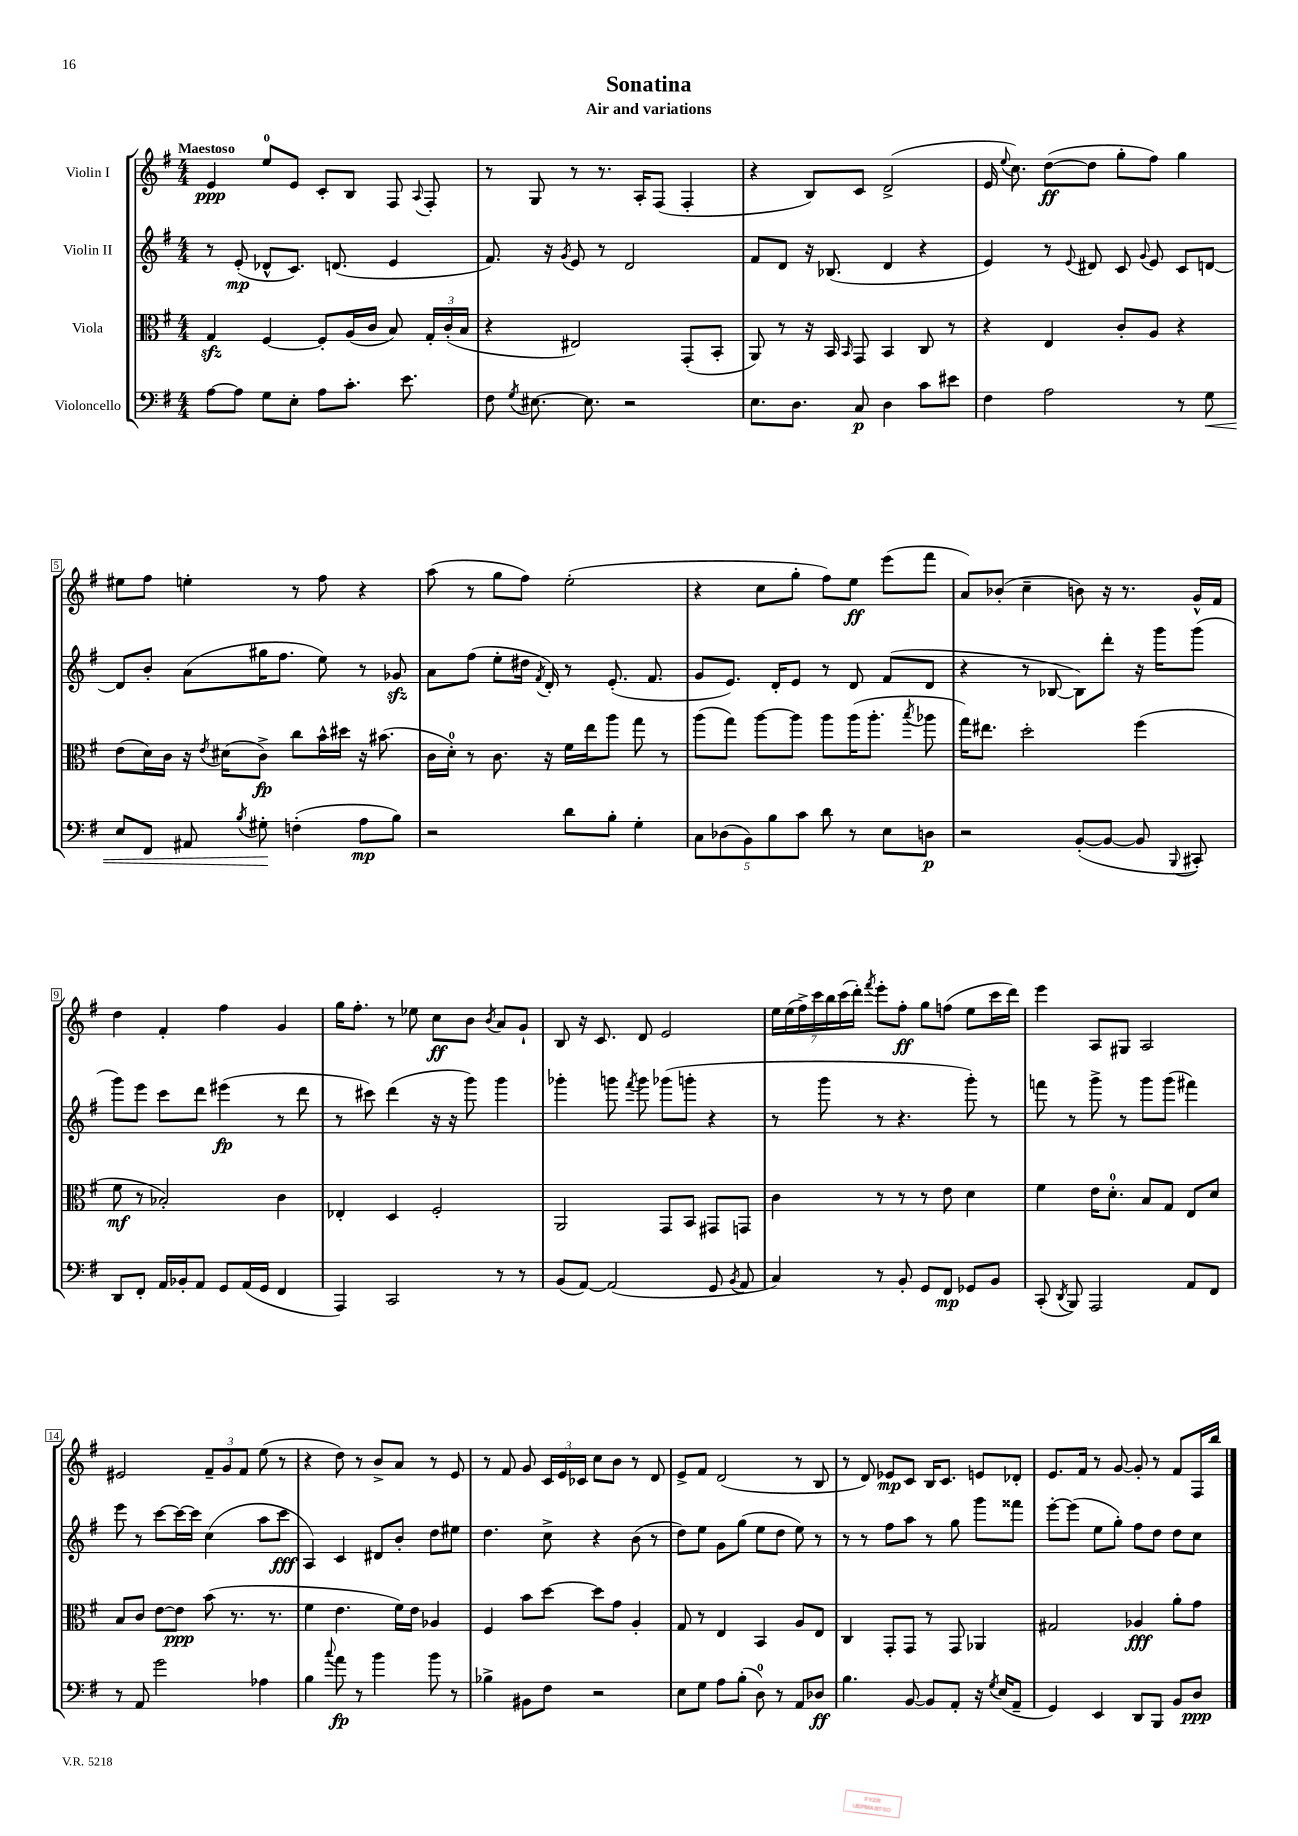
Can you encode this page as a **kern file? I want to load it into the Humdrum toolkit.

**kern	**kern	**kern	**kern
*staff4	*staff3	*staff2	*staff1
*clefF4	*clefC3	*clefG2	*clefG2
*k[f#]	*k[f#]	*k[f#]	*k[f#]
*M4/4	*M4/4	*M4/4	*M4/4
[8A	4G	8r	4e
8A]	.	(8e'	.
8G	[4F#	8d-^^	8ee
8E'	.	8.c)	8e
8A	8F#']	.	8c'
.	.	(8.d	.
8.c'	(16A	.	8B
.	16c	.	.
.	8B)	4e	8F#
8.e	.	.	.
.	.	.	8qqA
.	24G'	.	8F#'
.	(24c'	.	.
.	24B	.	.
=	=	=	=
8F#	4r	8.f#)	8r
8qG	.	.	.
[8.E#	.	.	8G
.	.	16r	.
.	.	8qg	.
.	2E#)	8e	8r
8.E#]	.	.	.
.	.	8r	8.r
2r	.	2d	.
.	.	.	16A'
.	.	.	(8F#
.	(8GG'	.	4F#'
.	8BB'	.	.
=	=	=	=
8.E	8AA)	8f#	4r
.	8r	8d	.
8.D	.	.	.
.	16r	16r	8B)
.	16BB	(8.B-	.
.	16qqBB	.	.
8C	8GG	.	8c
4D	4BB	4d	(2d^
8c	8C	4r	.
8e#	8r	.	.
=	=	=	=
4F#	4r	4e)	16e
.	.	.	8qqee
.	.	.	8.cc)
2A	4E	8r	([8dd
.	.	8qqe	.
.	.	8d#	8dd]
.	8c'	8c	8gg'
.	.	8qqg	.
.	8A	8e	8ff#)
8r	4r	8c	4gg
8G	.	[8d	.
=	=	=	=
8E	(8e	8d]	8ee#
8FF#	16d)	8b'	8ff#
.	16c	.	.
8AA#	16r	(8a	4ee'
.	8qe	.	.
.	(16d#	.	.
8qB	.	.	.
8G#'	8c^)	16gg#	.
.	.	8.ff#	.
(4F'	8cc	.	8r
.	16b^^	8ee)	8ff#
.	16dd#	.	.
8A	16r	8r	4r
.	(8.b#	.	.
8B)	.	8g-	.
=	=	=	=
2r	16c	8a	(8aa
.	16d')	.	.
.	8r	(8ff#	8r
.	8.c	8ee'	8gg
.	.	16dd#	8ff#)
.	.	8qf#	.
.	16r	16d')	.
8d	16f#	8r	(2ee'
.	16ee	.	.
8B'	8aa	(8.e'	.
4G'	8gg	.	.
.	.	8.f#	.
.	8r	.	.
=	=	=	=
10C	(8aa	8g	4r
(10D-	.	.	.
.	8gg)	8.e)	.
10BB)	.	.	.
.	[8aa	.	8cc
10B	.	.	.
.	.	16d'	.
.	8aa]	8e	8gg'
10c	.	.	.
8d	8aa	8r	8ff#)
8r	(16aa	8d	8ee
.	8.aa'	.	.
8E	.	(8f#	(8eee
.	8qbb	.	.
8D	8aa-	8d	8fff#
=	=	=	=
2r	16gg)	4r	8a)
.	8.ee#	.	.
.	.	.	(8b-'
.	2dd'	8r	4cc~
.	.	[8B-	.
([8BB'	.	8B-])	8b)
8BB_	.	8ddd'	16r
.	.	.	8.r
8BB]	(4ff#	16r	.
.	.	16ggg	.
8qqBBB	.	.	.
8CC#')	.	(8ggg	16g^^
.	.	.	16f#
=	=	=	=
8DD	8f#	8ggg)	4dd
8FF#'	8r	8eee	.
16AA	2B-')	8ccc	4f#'
16BB-'	.	.	.
8AA	.	8ddd	.
8GG	.	(4eee#	4ff#
(16AA	.	.	.
16GG	.	.	.
4FF#	4c	8r	4g
.	.	8ddd	.
=	=	=	=
4AAA)	4E-'	8r	16gg
.	.	.	8.ff#'
.	.	8ccc#)	.
2CC	4D	(4ddd	8r
.	.	.	8ee-
.	2F#'	16r	8cc
.	.	16r	.
.	.	8ggg)	8b
.	.	.	8qb
8r	.	4ggg	8a
8r	.	.	8g`
=	=	=	=
(8BB	2AA	4ggg-'	8B
[8AA)	.	.	16r
.	.	.	8.c
(2AA]	.	8ggg	.
.	.	8qfff#	.
.	.	8ggg	8d
.	8GG	(8ggg-	2e
.	8BB	8ggg'	.
8GG	8GG#	4r	.
8qBB	.	.	.
8AA	8GG	.	.
=	=	=	=
4C)	4c	8r	28ee
.	.	.	(28ee
.	.	.	28ff#^)
.	.	.	28ccc
.	.	8ggg	.
.	.	.	28bb
.	.	.	(28ccc
.	.	.	28ddd')
.	.	.	8qfff#
8r	8r	8r	8eee'
8BB'	8r	4.r	8ff#'
8GG	8r	.	8gg
8FF#	8e	.	(8ff
8GG-	4d	8ggg')	8ee
8BB	.	8r	16ccc
.	.	.	16ddd)
=	=	=	=
(8CC'	4f#	8fff	4eee
8qDD	.	.	.
8BBB)	.	8r	.
2AAA	16e	8ggg^	8A
.	8.d'	.	.
.	.	8r	8G#
.	8B	8ggg	2A
.	8G	(8ggg	.
8AA	8E	4fff#)	.
8FF#	8d	.	.
=	=	=	=
8r	8B	8eee	2e#
8AA	8c	8r	.
2g	[8e	[8ccc	.
.	8e]	16ccc_	.
.	.	16ccc]	.
.	(8b	(4cc	12f#~
.	.	.	12g
.	8.r	.	.
.	.	.	12f#
4A-	.	8aa	(8ee
.	8.r	.	.
.	.	8ccc	8r
=	=	=	=
4B	4f#	4A)	4r
8qqcc	.	.	.
8a	4.e	4c	8dd)
8r	.	.	8r
4b	.	8d#	8b^
.	16f#)	8b'	8a
.	16e	.	.
8b	4A-	8dd	8r
8r	.	8ee#	8e
=	=	=	=
4B-^	4F#	4.dd	8r
.	.	.	8f#
8BB#	8b	.	8g
8F#	[8dd	8cc^	24c
.	.	.	24e
.	.	.	24c-
2r	8dd]	4r	8cc
.	8g	.	8b
.	4A'	(8b	8r
.	.	8r	8d
=	=	=	=
8E	8G	8dd)	8e^
8G	8r	8ee	8f#
8A	4E	8g	(2d
(8B'	.	(8gg	.
8D)	4BB	8ee	.
8r	.	8dd	.
8AA	8A	8ee)	8r
8D-	8E	8r	8B
=	=	=	=
4.B	4C	8r	8r
.	.	8r	8d)
.	8GG'	8ff#	8e-
[8BB	8GG	8aa	8c
8BB]	8r	8r	16B
.	.	.	8.c
8AA'	8GG	8gg	.
16r	4AA-	8ggg	8e
8qG	.	.	.
(16E	.	.	.
8AA~	.	8fff##	8d-'
=	=	=	=
4GG)	2G#	[8eee'	8.e
.	.	(8eee]	.
.	.	.	16f#
4EE	.	8ee	8r
.	.	8gg')	[8g
8DD	4A-	8ff#	8g']
8BBB	.	8dd	8r
8BB	8a'	8dd	8f#
8D	8g	8cc	16F#
.	.	.	16bb
==	==	==	==
*-	*-	*-	*-
